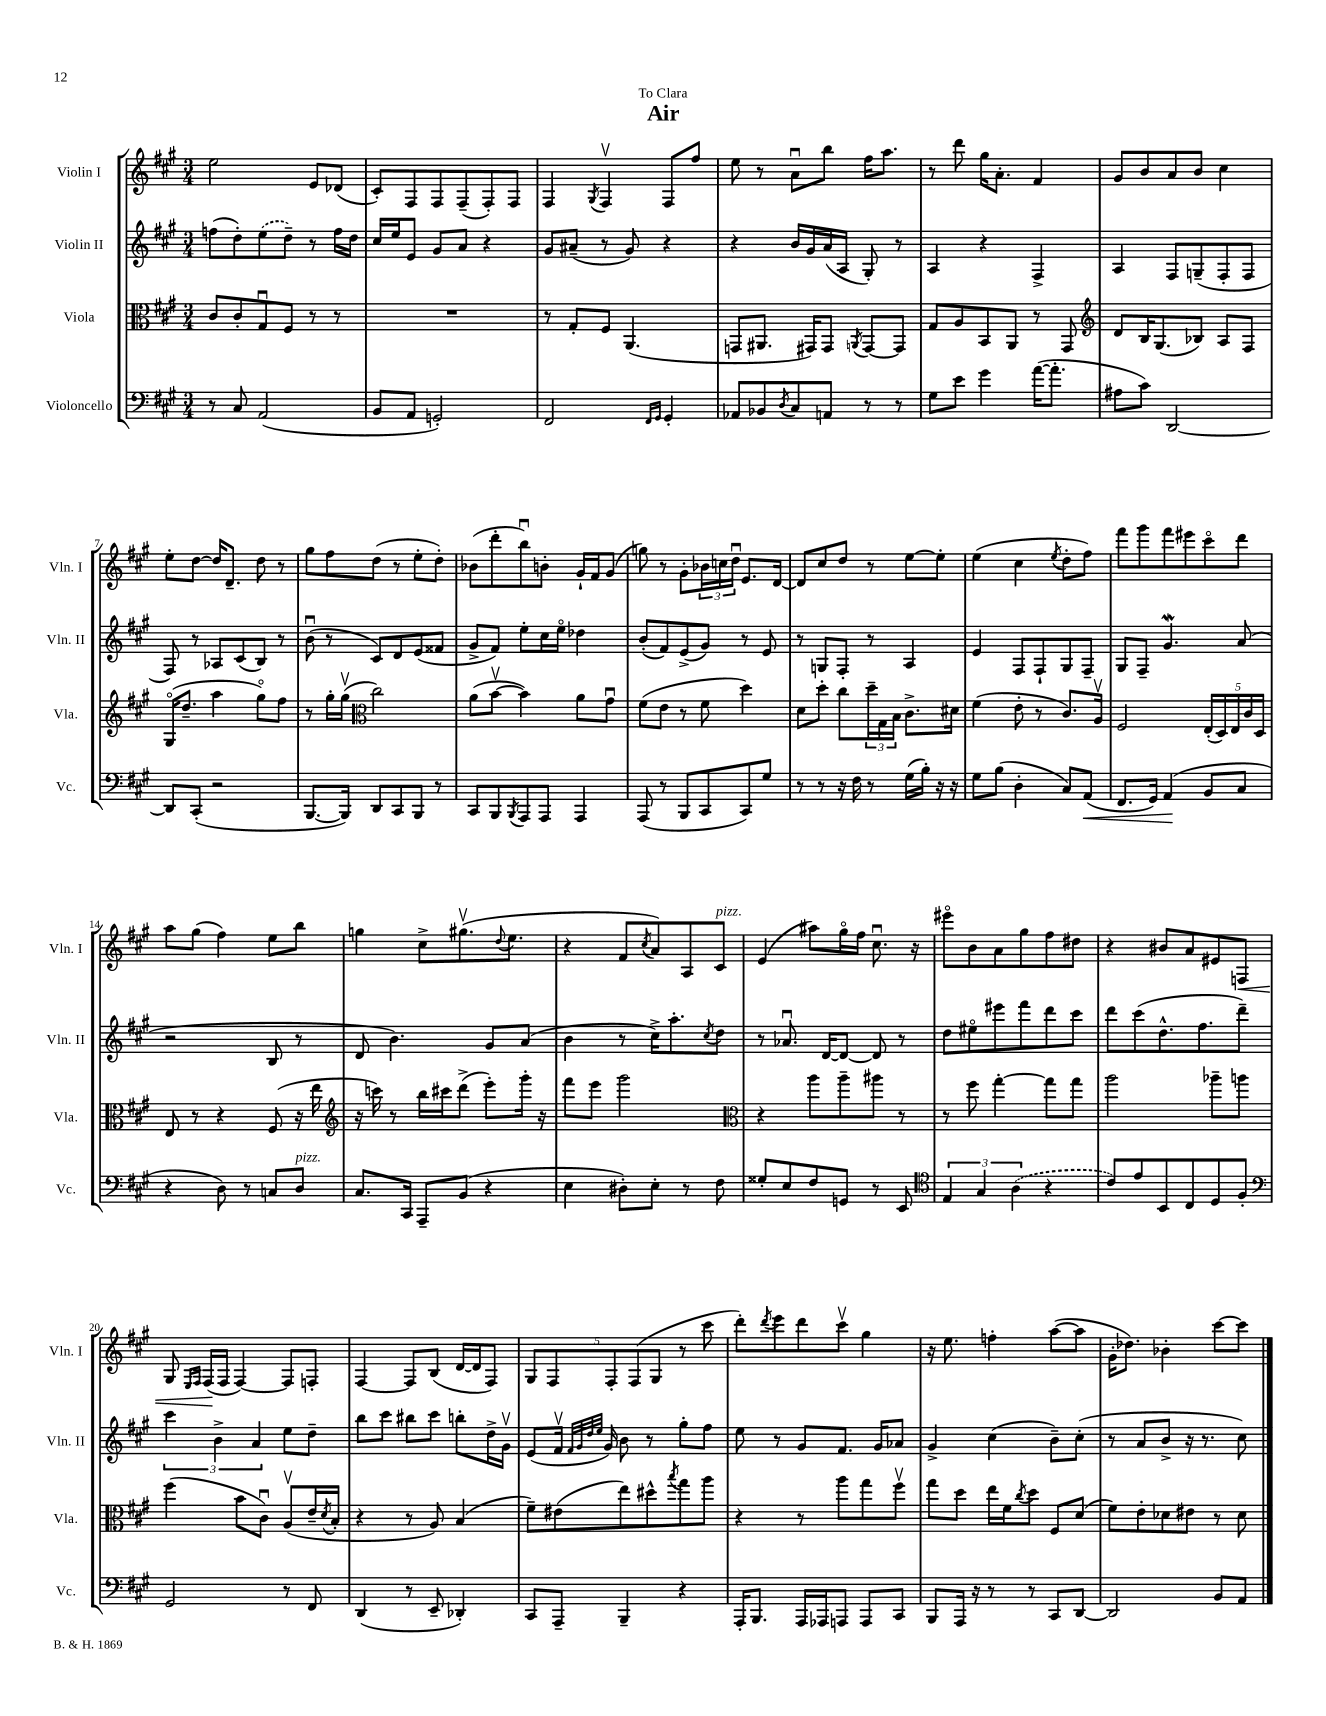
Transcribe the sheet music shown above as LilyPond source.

\header { title = "Air" dedication = "To Clara" }
<<
\new StaffGroup <<
\new Staff = "s0" \with { instrumentName = "Violin I" shortInstrumentName = "Vln. I" } {
    \clef treble \key a \major \numericTimeSignature \time 3/4
    e''2 e'8 des'8( |
    cis'8-.) fis8 fis8 fis8--( fis8-.) fis8 |
    fis4 \acciaccatura { gis8 } fis4\upbow fis8 fis''8 |
    e''8 r8 a'8\downbow b''8 fis''16 a''8. |
    r8 d'''8 gis''16 a'8.-. fis'4 |
    gis'8 b'8 a'8 b'8 cis''4 |
    e''8-. d''8~ d''16 d'8.-- d''8 r8 |
    gis''8 fis''8 d''8( r8 e''8-. d''8-.) |
    bes'8( d'''8-. b''8\downbow) b'8-. gis'16-! fis'16 gis'8( |
    g''8) r8 gis'8-. \tuplet 3/2 { bes'16 c''16 d''16\downbow } e'8. d'16~ |
    d'8 cis''8 d''8 r8 e''8~ e''8-. |
    e''4( cis''4 \acciaccatura { e''8 } d''8-. fis''8) |
    fis'''8 gis'''8 fis'''8 eis'''8 cis'''8\flageolet d'''8 |
    a''8 gis''8( fis''4) e''8 b''8 |
    g''4 cis''8-> gis''8.\upbow( \appoggiatura { d''8 } e''8. |
    r4 fis'8 \acciaccatura { cis''8 } a'8) a8 cis'8^\markup { \italic "pizz." } |
    e'4( ais''8) gis''16\flageolet fis''16 cis''8.\downbow r16 |
    eis'''8\flageolet b'8 a'8 gis''8 fis''8 dis''8 |
    r4 bis'8 a'8 eis'8 f8\< |
    gis8 \grace { e16 fis16 } fis16\!( fis16 fis4~) fis8 f8-. |
    fis4~ fis8 b8( d'16~ d'16 fis8) |
    \tuplet 5/4 { gis8 fis8 fis8-. fis8( gis8 } r8 cis'''8 |
    d'''8-.) \acciaccatura { d'''8 } e'''8 d'''8 cis'''8\upbow gis''4 |
    r16 e''8. f''4-. a''8~( a''8 |
    gis'16-. des''8.) bes'4-. cis'''8~ cis'''8 \bar "|." |
}
\new Staff = "s1" \with { instrumentName = "Violin II" shortInstrumentName = "Vln. II" } {
    \clef treble \key a \major \numericTimeSignature \time 3/4
    f''8( d''8-.) \once \slurDashed e''8( d''8--) r8 f''16 d''16 |
    cis''16 e''16 e'8 gis'8 a'8 r4 |
    gis'8 ais'8--( r8 gis'8) r4 |
    r4 b'16 gis'16 a'16( a16 gis8-.) r8 |
    a4 r4 fis4-> |
    a4 fis8 g8--( fis8-. fis8 |
    fis8) r8 aes8 cis'8( b8) r8 |
    b'8\downbow( r8 cis'8) d'8 e'8( fisis'8 |
    gis'8-> fis'8) e''8-. cis''16 e''16\flageolet des''4 |
    b'8-.( fis'8) e'8->( gis'8) r8 e'8 |
    r8 g8 fis8-. r8 a4 |
    e'4 fis8 fis8-! gis8 fis8-- |
    gis8 fis8-- gis'4.\mordent a'8( |
    r2 b8 r8 |
    d'8 b'4.) gis'8 a'8( |
    b'4 r8 cis''16->) a''8.-. \acciaccatura { cis''8 } d''8 |
    r8 aes'8.\downbow d'16~ d'8~ d'8 r8 |
    d''8 eis''8\flageolet eis'''8 fis'''8 d'''8 cis'''8 |
    d'''8 cis'''8( d''8.-^ fis''8. d'''8--) |
    \tuplet 3/2 { cis'''4 b'4-> a'4 } e''8 d''8-- |
    b''8 cis'''8 bis''8 cis'''8 b''8-. d''16-> gis'16\upbow |
    e'8( fis'16\upbow \grace { fis'32 gis'32 d''32 e''32 } gis'16) b'8 r8 gis''8-. fis''8 |
    e''8 r8 gis'8 fis'8. gis'16 aes'8 |
    gis'4-> cis''4( b'8--) cis''8-.( |
    r8 a'8 b'8-> r16 r8. cis''8) \bar "|." |
}
\new Staff = "s2" \with { instrumentName = "Viola" shortInstrumentName = "Vla." } {
    \clef alto \key a \major \numericTimeSignature \time 3/4
    cis'8 cis'8-. gis8\downbow fis8 r8 r8 |
    R2. |
    r8 gis8-. fis8 a,4.( |
    g,8 ais,8. gis,16) gis,8 \acciaccatura { a,8 } gis,8~ gis,8 |
    gis8 a8 b,8 a,8 r8 gis,8 |
    \clef treble d'8 b16 gis8.( bes8) a8 fis8 |
    gis16\flageolet( d''8.-- a''4 gis''8\flageolet) fis''8 |
    r8 gis''16-. gis''16\upbow( \clef alto cis''2) |
    a'8( b'8~\upbow b'4) a'8 gis'8\downbow |
    fis'8( e'8 r8 fis'8 d''4) |
    d'8 d''8-. cis''8 \tuplet 3/2 { d''16-- gis16 b16 } cis'8.-> dis'16 |
    fis'4( e'8-. r8 cis'8.) a16\upbow |
    fis2 \tuplet 5/4 { e16-.( d16) e16 cis'16 d16 } |
    e8 r8 r4 fis8( r16 e''16 |
    \clef treble r16 c'''16) r8 b''16 cis'''16 d'''8->( e'''8-.) gis'''16-. r16 |
    fis'''8 e'''8 gis'''2 |
    \clef alto r4 a''8 a''8-- ais''8 r8 |
    r8 fis''8 gis''4~-. gis''8 gis''8 |
    a''2 aes''8-- a''8 |
    fis''4( b'8 cis'8\downbow) a8\upbow( e'16-- \acciaccatura { d'8 } b16-. |
    r4 r8 a8) b4( |
    fis'8--) eis'8( e''8) dis''8-^ \acciaccatura { b''8 } gis''8 a''8 |
    r4 r8 a''8 gis''8 fis''8\upbow |
    gis''8 d''8 e''16 fis'16 \acciaccatura { cis''8 } d''8 fis8 d'8( |
    fis'8) e'8-. des'8 eis'8 r8 des'8 \bar "|." |
}
\new Staff = "s3" \with { instrumentName = "Violoncello" shortInstrumentName = "Vc." } {
    \clef bass \key a \major \numericTimeSignature \time 3/4
    r8 cis8 a,2( |
    b,8 a,8 g,2-.) |
    fis,2 \grace { fis,16 gis,16 } gis,4-. |
    aes,8 bes,8 \acciaccatura { d8 } cis8 a,8 r8 r8 |
    gis8 e'8 gis'4 a'16~( a'8.-. |
    ais8 cis'8) d,2~ |
    d,8 cis,8-.( r2 |
    b,,8.~ b,,16) d,8 cis,8 b,,8 r8 |
    cis,8 b,,8 \acciaccatura { b,,8 } a,,8 a,,8 a,,4 |
    a,,8( r8 b,,8 cis,8 cis,8) gis8 |
    r8 r8 r16 fis16 r8 gis16( b16-.) r16 r16 |
    gis8 b8( d4-. cis8) a,8\<( |
    fis,8. gis,16) a,4\!( b,8 cis8 |
    r4 d8) r8 c8 d8^\markup { \italic "pizz." } |
    cis8. cis,16 a,,8-- b,8( r4 |
    e4 dis8-.) e8-. r8 fis8 |
    gisis8-. e8 fis8 g,8 r8 e,8 |
    \clef tenor \tuplet 3/2 { e4 gis4 \once \slurDashed a4( } r4 |
    cis'8) e'8 b,8 cis8 d8 fis8-. |
    \clef bass gis,2 r8 fis,8 |
    d,4( r8 e,8-- des,4-.) |
    cis,8 a,,8-- b,,4-- r4 |
    a,,16-. b,,8. a,,16 aes,,16 a,,8 a,,8 cis,8 |
    b,,8 a,,16 r16 r8 r8 cis,8 d,8~ |
    d,2 b,8 a,8 \bar "|." |
}
>>
>>
